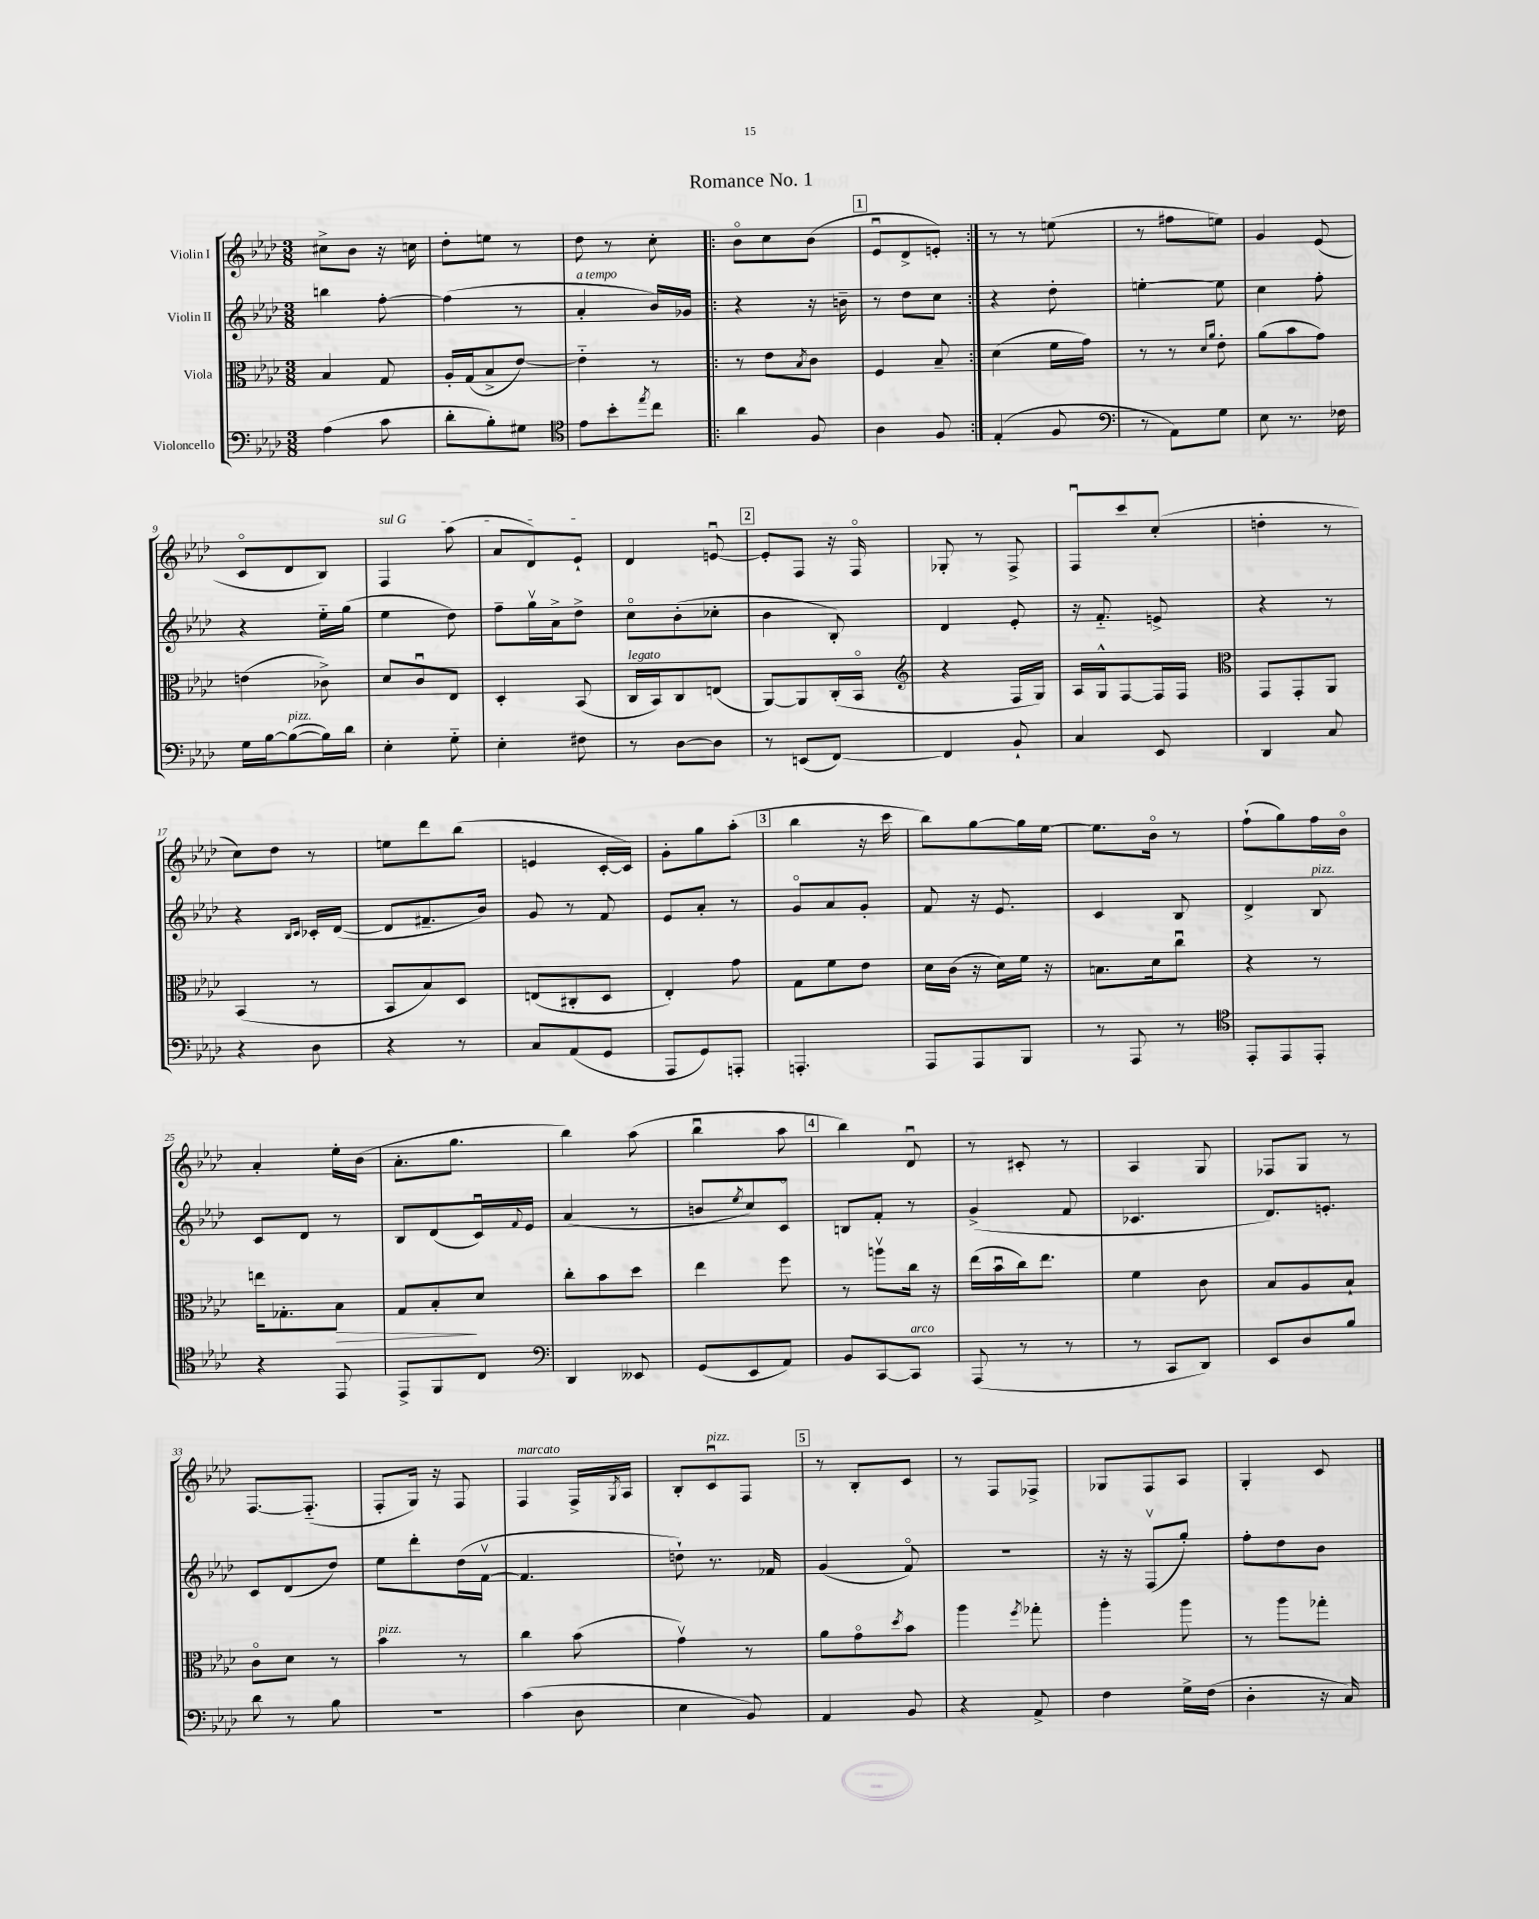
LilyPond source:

\header { title = "Romance No. 1" }
<<
\new StaffGroup <<
\new Staff = "s0" \with { instrumentName = "Violin I" } {
    \clef treble \key aes \major \numericTimeSignature \time 3/8
    cis''8-> bes'8 r16 c''16 |
    des''8-. e''8 r8 |
    des''8 r8 c''8-. |
    \repeat volta 2 { bes'8\flageolet c''8 bes'8( |
    \mark \markup { \box "1" } ees'8\downbow des'8-> e'8-.) | }
    r8 r8 e''8( |
    r8 fis''8 e''8) |
    g'4 ees'8( |
    c'8\flageolet des'8 bes8) |
    \once \override TextSpanner.bound-details.left.text = \markup { \italic "sul G" } f4\startTextSpan aes''8( |
    aes'8 des'8) ees'8-!\stopTextSpan |
    des'4 e'8~\downbow |
    \mark \markup { \box "2" } e'8-. f8 r16 f16\flageolet |
    ges8-. r8 f8-> |
    f8\downbow c'''8 c''8-.( |
    d''4-. r8 |
    c''8) des''8 r8 |
    e''8 des'''8 bes''8( |
    e'4 c'16~-. c'16) |
    g'8-. g''8 aes''8-.( |
    \mark \markup { \box "3" } bes''4 r16 c'''16 |
    bes''8) g''8~ g''16 ees''16~ |
    ees''8. bes'16\flageolet r8 |
    f''8-!( g''8) f''16 bes'16\flageolet |
    aes'4-. ees''16-. bes'16( |
    aes'8.-. g''8. |
    bes''4) aes''8( |
    bes''4\downbow aes''8 |
    \mark \markup { \box "4" } bes''4) des'8\downbow |
    r8 cis'8-. r8 |
    aes4 g8 |
    fes8 g8 r8 |
    f8.~ f8.-_( |
    f8-. g16) r16 f8 |
    f4^\markup { \italic "marcato" } f16-> \acciaccatura { g8 } aes16 |
    bes8-. c'8\downbow^\markup { \italic "pizz." } f8 |
    \mark \markup { \box "5" } r8 bes8-. c'8 |
    r8 f8 fes8-> |
    ges8 f8 aes8 |
    g4-. c'8 \bar "|." |
}
\new Staff = "s1" \with { instrumentName = "Violin II" } {
    \clef treble \key aes \major \numericTimeSignature \time 3/8
    b''4 f''8~-. |
    f''4( r8 |
    aes'4-.^\markup { \italic "a tempo" } bes'16) ges'16 |
    \repeat volta 2 { r4 r16 b'16-- |
    \mark \markup { \box "1" } r8 des''8 c''8 | }
    r4 des''8-. |
    e''4~-. e''8 |
    c''4 f''8-. |
    r4 ees''16-_ g''16( |
    ees''4 des''8) |
    f''8-- g''16\upbow aes'16-> des''8-> |
    c''8\flageolet bes'8-.( ces''8-. |
    \mark \markup { \box "2" } bes'4 bes8-.) |
    des'4 ees'8-. |
    r16 f'8.-_ e'8-> |
    r4 r8 |
    r4 \grace { bes16 c'16 } ces'16-. des'16~( |
    des'8 fis'8.-- bes'16) |
    g'8 r8 f'8 |
    ees'8 aes'8-. r8 |
    \mark \markup { \box "3" } g'8\flageolet aes'8 g'8-. |
    f'8 r16 ees'8. |
    c'4 bes8 |
    des'4-> bes8^\markup { \italic "pizz." } |
    c'8 des'8 r8 |
    bes8 des'8( c'16\downbow) \appoggiatura { f'8 } ees'16 |
    aes'4( r8 |
    b'8 \acciaccatura { ees''8 } c''8) c'8\flageolet |
    \mark \markup { \box "4" } b8 f'8-. r8 |
    g'4->( f'8 |
    ces'4. |
    des'8.) e'8.-. |
    c'8 des'8( des''8) |
    ees''8 des'''8-. des''16( f'16~\upbow |
    f'4. |
    d''8-!) r8. fes'16 |
    \mark \markup { \box "5" } g'4( f'8\flageolet) |
    R4. |
    r16 r16 f8\upbow( g''8-.) |
    f''8-. des''8 bes'8 \bar "|." |
}
\new Staff = "s2" \with { instrumentName = "Viola" } {
    \clef alto \key aes \major \numericTimeSignature \time 3/8
    bes4 g8 |
    aes16-. g16( bes8-> ees'8~) |
    ees'4-_ r8 |
    \repeat volta 2 { r8 ees'8 \acciaccatura { bes8 } c'8 |
    \mark \markup { \box "1" } f4 bes8-- | }
    des'4( f'16 g'16) |
    r8 r8 \grace { des'16 aes'16 } ees'8-. |
    aes'8( bes'8 g'8) |
    e'4( ces'8->) |
    des'8 c'8\downbow ees8 |
    des4-. bes,8( |
    c16^\markup { \italic "legato" } bes,16) c8 e8( |
    \mark \markup { \box "2" } aes,8~) aes,8 c16-.( bes,16\flageolet |
    \clef treble r4 f16 g16) |
    aes16 g16-^ f8~ f16 f16 |
    \clef alto g,8 g,8-. aes,8 |
    bes,4( r8 |
    bes,8 bes8) des8 |
    e8( cis8-. des8 |
    ees4-.) g'8 |
    \mark \markup { \box "3" } g8 f'8 ees'8 |
    des'16 c'16( r16 des'16) f'16 r16 |
    b8. des'16 c''8\downbow |
    r4 r8 |
    e''16 ges8.-. bes8\> |
    g8 bes8-.\! des'8 |
    c''8-. bes'8 des''8 |
    ees''4 f''8 |
    \mark \markup { \box "4" } r8 a''8\upbow c''16 r16 |
    ees''16( bes'16\downbow c''16) ees''8. |
    f'4 c'8 |
    bes8 aes8 bes8-! |
    c'8\flageolet des'8 r8 |
    bes'4^\markup { \italic "pizz." } r8 |
    c''4 bes'8( |
    g'4\upbow) r8 |
    \mark \markup { \box "5" } aes'8 g'8\flageolet \acciaccatura { des''8 } bes'8 |
    aes''4 \acciaccatura { f''8 } ges''8-. |
    aes''4-. aes''8 |
    r8 aes''8 ges''8-. \bar "|." |
}
\new Staff = "s3" \with { instrumentName = "Violoncello" } {
    \clef bass \key aes \major \numericTimeSignature \time 3/8
    aes4( c'8 |
    des'8-. bes8-.) gis8 |
    \clef tenor ees'8 bes'8-. \acciaccatura { ees''8 } c''8 |
    \repeat volta 2 { aes'4 f8 |
    \mark \markup { \box "1" } aes4 f8 | }
    ees4-.( f8 |
    \clef bass r8 aes,8) g8 |
    ees8 r8. fes16 |
    g16 bes16~ bes8~^\markup { \italic "pizz." }( bes16) des'16 |
    ees4-. g8-_ |
    ees4-. fis8 |
    r8 des8~ des8 |
    \mark \markup { \box "2" } r8 e,8( f,8~) |
    f,4 bes,8-! |
    c4 ees,8 |
    des,4 c8 |
    r4 des8 |
    r4 r8 |
    c8 aes,8( g,8 |
    aes,,8 g,8) a,,8-. |
    \mark \markup { \box "3" } a,,4.-. |
    aes,,8 aes,,8 bes,,8 |
    r8 aes,,8 r8 |
    \clef tenor ees,8-. ees,8 ees,8-. |
    r4 ees,8 |
    ees,8-> f,8 c8 |
    \clef bass des,4 eeses,8 |
    g,8( ees,8 aes,8) |
    \mark \markup { \box "4" } bes,8 c,8~ c,8^\markup { \italic "arco" } |
    aes,,8( r8 r8 |
    r8 c,8 des,8) |
    ees,8 des8 bes8 |
    des'8 r8 bes8 |
    R4. |
    c'4( des8 |
    ees4 bes,8) |
    \mark \markup { \box "5" } aes,4 bes,8 |
    r4 aes,8-> |
    f4 g16-> f16( |
    des4-. r16 c16) \bar "|." |
}
>>
>>
